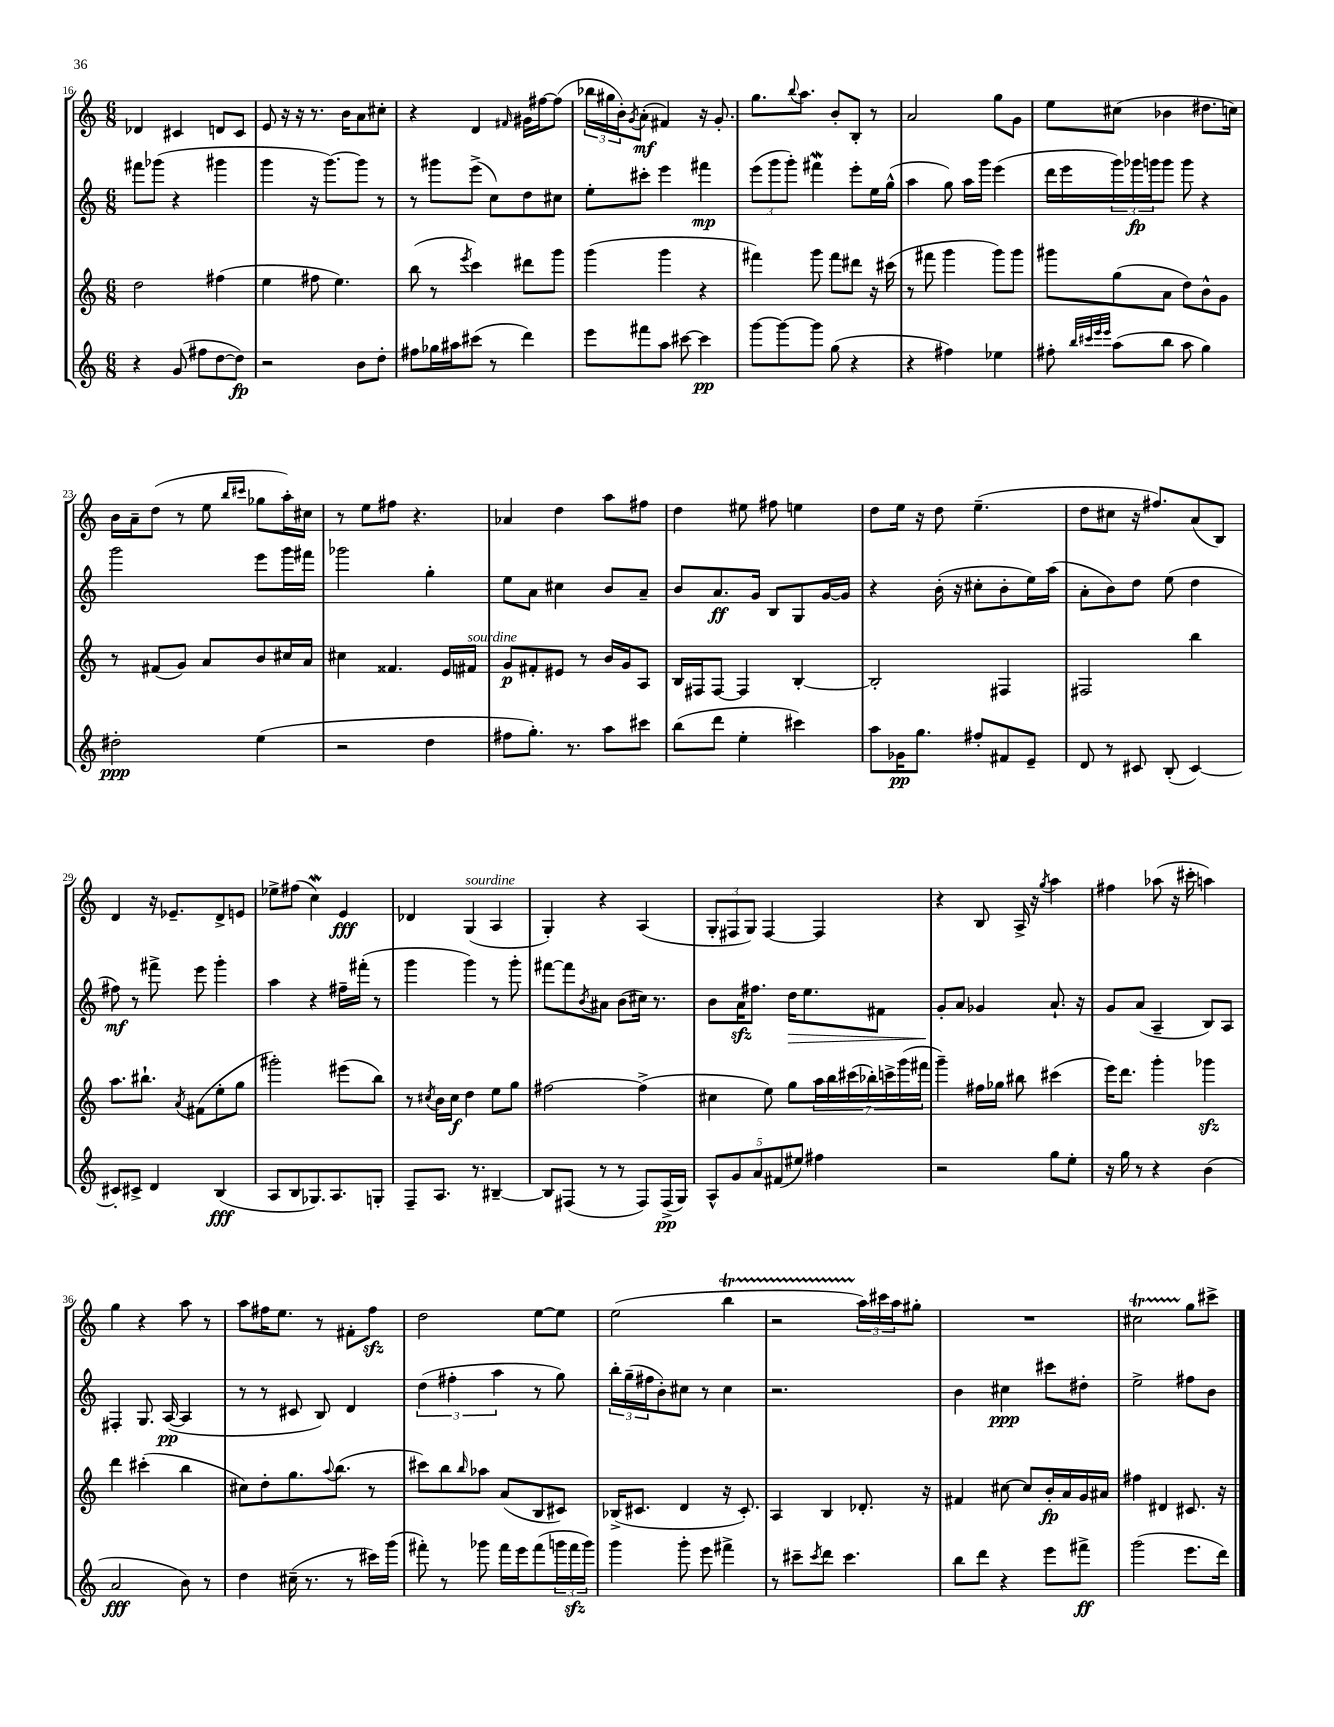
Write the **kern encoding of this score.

**kern	**dynam	**kern	**dynam	**kern	**dynam	**kern	**dynam
*part4	*part4	*part3	*part3	*part2	*part2	*part1	*part1
*staff4	*staff4	*staff3	*staff3	*staff2	*staff2	*staff1	*staff1
*clefG2	*	*clefG2	*	*clefG2	*	*clefG2	*
*k[]	*	*k[]	*	*k[]	*	*k[]	*
*M6/8	*	*M6/8	*	*M6/8	*	*M6/8	*
=16	=16	=16	=16	=16	=16	=16	=16
4r	.	2dd\	.	8fff#X\L	.	4d-X/	.
.	.	.	.	(8ggg-X\J	.	.	.
(8g/	.	.	.	4r	.	4c#X/	.
8ff#X\L	.	.	.	.	.	.	.
[8dd\	.	(4ff#X\	.	4ggg#X\	.	8dn/L	.
8dd\J])	fp	.	.	.	.	8c#/J	.
=17	=17	=17	=17	=17	=17	=17	=17
2r	.	4ee\	.	4ggg\	.	8e/	.
.	.	.	.	.	.	16r	.
.	.	.	.	.	.	16r	.
.	.	8ff#X\	.	16r	.	8.r	.
.	.	.	.	[8.ggg\L)	.	.	.
.	.	4.ee\)	.	.	.	.	.
.	.	.	.	.	.	16b\KL	.
8b\L	.	.	.	8ggg\J]	.	8a\	.
8dd'\J	.	.	.	8r	.	8cc#X'\J	.
=18	=18	=18	=18	=18	=18	=18	=18
8ff#X\L	.	(8bb\	.	8r	.	4r	.
16gg-X\L	.	8r	.	8ggg#X\L	.	.	.
16aa#X\J	.	.	.	.	.	.	.
.	.	8qeee/	.	.	.	.	.
(8ccc#X\J	.	4ccc\)	.	(8eee^\J	.	4d/	.
8r	.	.	.	8cc\L)	.	.	.
.	.	.	.	.	.	16qqf#X/	.
4ddd\)	.	8ddd#X\L	.	8dd\	.	16g#X\LL	.
.	.	.	.	.	.	[16ff#X\J	.
.	.	8ggg\J	.	8cc#X\J	.	(8ff#\J]	.
=19	=19	=19	=19	=19	=19	=19	=19
8eee\L	.	(4ggg\	.	8ee'\L	.	24bb-X\LL	.
.	.	.	.	.	.	24gg#X\	.
.	.	.	.	.	.	24b'\J)	.
.	.	.	.	.	.	8qg/	.
8fff#X\	.	.	.	8ccc#X'\J	.	(8a'\J	mf
8aa\J	.	4ggg\	.	4eee\	.	4f#X/)	.
[8ccc#X\	.	.	.	.	.	.	.
4ccc#\]	pp	4r	.	4fff#X\	mp	16r	.
.	.	.	.	.	.	8.g'/	.
=20	=20	=20	=20	=20	=20	=20	=20
[8ggg\L	.	4fff#X\)	.	(12eee\L	.	8.gg\L	.
.	.	.	.	12ggg\	.	.	.
8ggg\_	.	.	.	.	.	.	.
.	.	.	.	12ggg'\J)	.	.	.
.	.	.	.	.	.	8qqbb/	.
.	.	.	.	.	.	8.aa\J	.
8ggg\J]	.	8ggg\	.	4fff#XW\	.	.	.
(8gg\	.	8fff#\L	.	.	.	8b'/L	.
4r	.	8ddd#X\J	.	8eee'\L	.	8B'/J	.
.	.	16r	.	16ee\L	.	8r	.
.	.	(16ccc#X\	.	(16gg^^\JJ	.	.	.
=21	=21	=21	=21	=21	=21	=21	=21
4r	.	8r	.	4aa\	.	2a/	.
.	.	8fff#X\	.	.	.	.	.
4ff#X\)	.	4ggg\	.	8gg\)	.	.	.
.	.	.	.	16aa\LL	.	.	.
.	.	.	.	16ggg\JJ	.	.	.
4ee-X\	.	8ggg\L)	.	(4eee\	.	8gg\L	.
.	.	8ggg\J	.	.	.	8g\J	.
=22	=22	=22	=22	=22	=22	=22	=22
8ff#X'\	.	8ggg#X\L	.	16ddd\LL	.	8ee\L	.
.	.	.	.	16eee\	.	.	.
32qqbb/LLL	.	.	.	.	.	.	.
32qqccc#X/	.	.	.	.	.	.	.
32qqeee/	.	.	.	.	.	.	.
32qqeee/JJJ	.	.	.	.	.	.	.
(8aa\L	.	(8gg\	.	24ggg\)	.	(8cc#X\J	.
.	.	.	.	24ggg-X\	fp	.	.
.	.	.	.	24gggn\J	.	.	.
8bb\J	.	8a\J	.	8ggg\J	.	4b-X\	.
8aa\	.	8dd\L)	.	8ggg\	.	.	.
4gg\)	.	8b^^\	.	4r	.	8.dd#X\L	.
.	.	8g\J	.	.	.	.	.
.	.	.	.	.	.	16ccn\Jk)	.
!!LO:LB:g=z
=23	=23	=23	=23	=23	=23	=23	=23
2dd#X'\	ppp	8r	.	2ggg\	.	16b\LL	.
.	.	.	.	.	.	16a~\J	.
.	.	(8f#X/L	.	.	.	(8dd\J	.
.	.	8g/J)	.	.	.	8r	.
.	.	8a/L	.	.	.	8ee\	.
.	.	.	.	.	.	16qqbb/LL	.
.	.	.	.	.	.	16qqccc#X/JJ	.
(4ee\	.	8b/	.	8eee\L	.	8gg-X\L	.
.	.	16cc#X/L	.	16ggg\L	.	16aa'\L)	.
.	.	16a/JJ	.	16fff#X\JJ	.	16cc#X\JJ	.
=24	=24	=24	=24	=24	=24	=24	=24
2r	.	4cc#X\	.	2ggg-X\	.	8r	.
.	.	.	.	.	.	8ee\L	.
.	.	4.f##X/	.	.	.	8ff#X\J	.
.	.	.	.	.	.	4.r	.
4dd\	.	.	.	4gg'\	.	.	.
.	.	16e/LL	.	.	.	.	.
!	!	!LO:TX:a:i:t=sourdine	!	!	!	!	!
.	.	16f#X/JJ	.	.	.	.	.
=25	=25	=25	=25	=25	=25	=25	=25
8ff#X\L	.	8g/L	p	8ee\L	.	4a-X/	.
8.gg'\J)	.	8f#X'/	.	8a\J	.	.	.
.	.	8e#X/J	.	4cc#X\	.	4dd\	.
8.r	.	.	.	.	.	.	.
.	.	8r	.	.	.	.	.
8aa\L	.	16b/LL	.	8b/L	.	8aa\L	.
.	.	16g/J	.	.	.	.	.
8ccc#X\J	.	8A/J	.	8a~/J	.	8ff#X\J	.
=26	=26	=26	=26	=26	=26	=26	=26
(8bb\L	.	16B/LL	.	8b/L	.	4dd\	.
.	.	16F#X/J	.	.	.	.	.
8ddd\J	.	[8F#/J	.	8.a/	ff	.	.
4ee'\	.	4F#/]	.	.	.	8ee#X\	.
.	.	.	.	16g/Jk	.	.	.
.	.	.	.	8B/L	.	8ff#X\	.
4ccc#X\)	.	[4B'/	.	8G/	.	4een\	.
.	.	.	.	[16g/L	.	.	.
.	.	.	.	16g/JJ]	.	.	.
=27	=27	=27	=27	=27	=27	=27	=27
8aa\L	.	2B'/]	.	4r	.	8dd\L	.
16g-X\K	pp	.	.	.	.	16ee\Jk	.
8.gg\J	.	.	.	.	.	16r	.
.	.	.	.	(16b'\	.	8dd\	.
.	.	.	.	16r	.	.	.
8ff#X'/L	.	.	.	8cc#X'\L	.	(4.ee~\	.
8f#X/	.	4F#X/	.	8b'\	.	.	.
8e~/J	.	.	.	16ee\L)	.	.	.
.	.	.	.	(16aa\JJ	.	.	.
=28	=28	=28	=28	=28	=28	=28	=28
8d/	.	2F#X/	.	8a'\L	.	8dd\L	.
8r	.	.	.	8b\)	.	8cc#X\J	.
8c#X/	.	.	.	8dd\J	.	16r	.
.	.	.	.	.	.	8.ff#X/L)	.
(8B'/	.	.	.	(8ee\	.	.	.
[4c#/)	.	4bb\	.	4dd\	.	(8a/	.
.	.	.	.	.	.	8B/J)	.
!!LO:LB:g=z
=29	=29	=29	=29	=29	=29	=29	=29
8c#X'/L]	.	8.aa\L	.	8ff#X\)	mf	4d/	.
8c#X^/J	.	.	.	8r	.	.	.
.	.	8.bb#X`\J	.	.	.	.	.
4d/	.	.	.	8fff#X^\	.	16r	.
.	.	.	.	.	.	8.e-X~/L	.
.	.	8qa/	.	.	.	.	.
.	.	(8f#X\L	.	8eee\	.	.	.
(4B/	fff	8ee'\	.	4ggg'\	.	8d^/	.
.	.	8gg\J	.	.	.	8en/J	.
=30	=30	=30	=30	=30	=30	=30	=30
8A/L	.	2ggg#X'\)	.	4aa\	.	8ee-X^\L	.
8B/	.	.	.	.	.	(8ff#X\J	.
8.G-X/)	.	.	.	4r	.	4ccw\)	.
8.A/	.	.	.	.	.	.	.
.	.	(8eee#X\L	.	16ff#X~\LL	.	4e/	fff
.	.	.	.	(16fff#X'\JJ	.	.	.
8Gn'/J	.	8bb\J)	.	8r	.	.	.
=31	=31	=31	=31	=31	=31	=31	=31
8F~/L	.	8r	.	4ggg\	.	4d-X/	.
.	.	8qcc#X/	.	.	.	.	.
8.A/J	.	16b\LL	.	.	.	.	.
.	.	16cc#\JJ	f	.	.	.	.
!	!	!	!	!	!	!LO:TX:a:i:t=sourdine	!
.	.	4dd\	.	4ggg\)	.	(4G/	.
8.r	.	.	.	.	.	.	.
[4B#X~/	.	8ee\L	.	8r	.	4A/	.
.	.	8gg\J	.	8ggg'\	.	.	.
=32	=32	=32	=32	=32	=32	=32	=32
8B#/L]	.	[2ff#X\	.	[8fff#X\L	.	4G'/)	.
(8F#X/J	.	.	.	8fff#\]	.	.	.
.	.	.	.	8qb/	.	.	.
8r	.	.	.	8a#X\J	.	4r	.
8r	.	.	.	(8b\L	.	.	.
8F#/L)	.	(4ff#^\]	.	16cc#X\Jk)	.	(4A/	.
.	.	.	.	8.r	.	.	.
(16F#^/L	pp	.	.	.	.	.	.
16G/JJ)	.	.	.	.	.	.	.
=33	=33	=33	=33	=33	=33	=33	=33
10A^^/L	.	4cc#X\	.	8b\L	.	12G'/L	.
.	.	.	.	.	.	12F#X/	.
10g/	.	.	.	.	.	.	.
.	.	.	.	16azz\K	.	.	.
.	.	.	.	.	.	12G/J)	.
.	.	.	.	8.ff#X\J	.	.	.
10a/	.	.	.	.	.	.	.
.	.	8ee\)	.	.	.	[4F#/	.
(10f#X/	.	.	.	.	.	.	.
!	!	!	!	!	!LO:HP:b	!	!
.	.	8gg\L	.	16dd\KL	>	.	.
10ee#X/J)	.	.	.	.	.	.	.
.	.	.	.	8.ee\	.	.	.
4ff#X\	.	28aa\L	.	.	.	4F#/]	.
.	.	28bb\	.	.	.	.	.
.	.	(28ccc#X\	.	.	.	.	.
.	.	28bb-X'\)	.	.	.	.	.
.	.	.	.	8f#X\J	.	.	.
.	.	28cccn^\	.	.	.	.	.
.	.	(28ggg\	.	.	.	.	.
.	.	28fff#X\JJ	.	.	.	.	.
=34	=34	=34	=34	=34	=34	=34	=34
2r	.	4ggg~\)	.	8g'/L	.	4r	.
.	.	.	.	8a/J	]	.	.
.	.	16ff#X\LL	.	4g-X/	.	8B/	.
.	.	16gg-X\JJ	.	.	.	.	.
.	.	8bb#X\	.	.	.	16A^/	.
.	.	.	.	.	.	16r	.
.	.	.	.	.	.	8qgg/	.
8gg\L	.	(4ccc#X\	.	8.a`/	.	4aa\	.
8ee'\J	.	.	.	.	.	.	.
.	.	.	.	16r	.	.	.
=35	=35	=35	=35	=35	=35	=35	=35
16r	.	16eee\KL)	.	8g/L	.	4ff#X\	.
16gg\	.	8.ddd\J	.	.	.	.	.
8r	.	.	.	(8a/J	.	.	.
4r	.	4ggg'\	.	4A~/	.	(8aa-X\	.
.	.	.	.	.	.	16r	.
.	.	.	.	.	.	16ccc#X'\	.
(4b\	.	4ggg-Xzz\	.	8B/L)	.	4aan\)	.
.	.	.	.	8A/J	.	.	.
!!LO:LB:g=z
=36	=36	=36	=36	=36	=36	=36	=36
2a/	fff	4ddd\	.	4F#X'/	.	4gg\	.
.	.	(4ccc#X'\	.	8.G/	.	4r	.
.	.	.	.	([16A/	pp	.	.
8b\)	.	4bb\	.	4A/]	.	8aa\	.
8r	.	.	.	.	.	8r	.
=37	=37	=37	=37	=37	=37	=37	=37
4dd\	.	8cc#X\L)	.	8r	.	8aa\L	.
.	.	8dd'\	.	8r	.	16ff#X\K	.
.	.	.	.	.	.	8.ee\J	.
(16cc#X~\	.	8.gg\	.	8c#X/	.	.	.
8.r	.	.	.	.	.	.	.
.	.	.	.	8B/)	.	8r	.
.	.	8qqaa/	.	.	.	.	.
.	.	(8.bb\J	.	.	.	.	.
8r	.	.	.	4d/	.	8f#X'\L	.
16ccc#X\LL)	.	8r	.	.	.	8ff#zz\J	.
(16ggg\JJ	.	.	.	.	.	.	.
=38	=38	=38	=38	=38	=38	=38	=38
8fff#X'\)	.	8ccc#X\L)	.	(6dd\	.	2dd\	.
8r	.	8bb\	.	.	.	.	.
.	.	.	.	6ff#X'\	.	.	.
.	.	16qqbb/	.	.	.	.	.
8ggg-X\	.	8aa-X\J	.	.	.	.	.
.	.	.	.	6aa\	.	.	.
16fff#\LL	.	(8a/L	.	.	.	.	.
16eee\J	.	.	.	.	.	.	.
(8fff#\	.	8B/	.	8r	.	[8ee\L	.
24gggn\L	.	8c#X/J)	.	8gg\)	.	8ee\J]	.
24fff#zz\	.	.	.	.	.	.	.
24ggg\JJ)	.	.	.	.	.	.	.
=39	=39	=39	=39	=39	=39	=39	=39
4ggg\	.	(16B-X^/KL	.	24bb'\LL	.	(2ee\	.
.	.	.	.	(24gg~\	.	.	.
.	.	8.c#X/J	.	.	.	.	.
.	.	.	.	24ff#X\J	.	.	.
.	.	.	.	8b'\)	.	.	.
8ggg'\	.	4d/	.	8cc#X\J	.	.	.
8eee\	.	.	.	8r	.	.	.
4fff#X^\	.	16r	.	4cc#\	.	4bbt\	.
.	.	8.c#'/)	.	.	.	.	.
=40	=40	=40	=40	=40	=40	=40	=40
8r	.	4A/	.	2.r	.	2r	.
8ccc#X~\L	.	.	.	.	.	.	.
8qccc#/	.	.	.	.	.	.	.
8ddd\J	.	4B/	.	.	.	.	.
4.ccc#\	.	.	.	.	.	.	.
.	.	8.d-X'/	.	.	.	24aa\LL)	.
.	.	.	.	.	.	24ccc#X\	.
.	.	.	.	.	.	24aa\J	.
.	.	.	.	.	.	8gg#X'\J	.
.	.	16r	.	.	.	.	.
=41	=41	=41	=41	=41	=41	=41	=41
8bb\L	.	4f#X/	.	4b\	.	2.r	.
8ddd\J	.	.	.	.	.	.	.
4r	.	[8cc#X\	.	4cc#X\	ppp	.	.
.	.	8cc#/L]	.	.	.	.	.
8eee\L	.	16b'/L	fp	8ccc#X\L	.	.	.
.	.	16a/	.	.	.	.	.
8fff#X^\J	ff	16g/	.	8dd#X'\J	.	.	.
.	.	16a#X/JJ	.	.	.	.	.
=42	=42	=42	=42	=42	=42	=42	=42
(2ggg\	.	4ff#X\	.	2ee^\	.	2cc#Xt\	.
.	.	4d#X/	.	.	.	.	.
8.eee\L	.	8.c#X/	.	8ff#X\L	.	8gg\L	.
.	.	.	.	8b\J	.	8ccc#X^\J	.
16ddd\Jk)	.	16r	.	.	.	.	.
==	==	==	==	==	==	==	==
*-	*-	*-	*-	*-	*-	*-	*-
